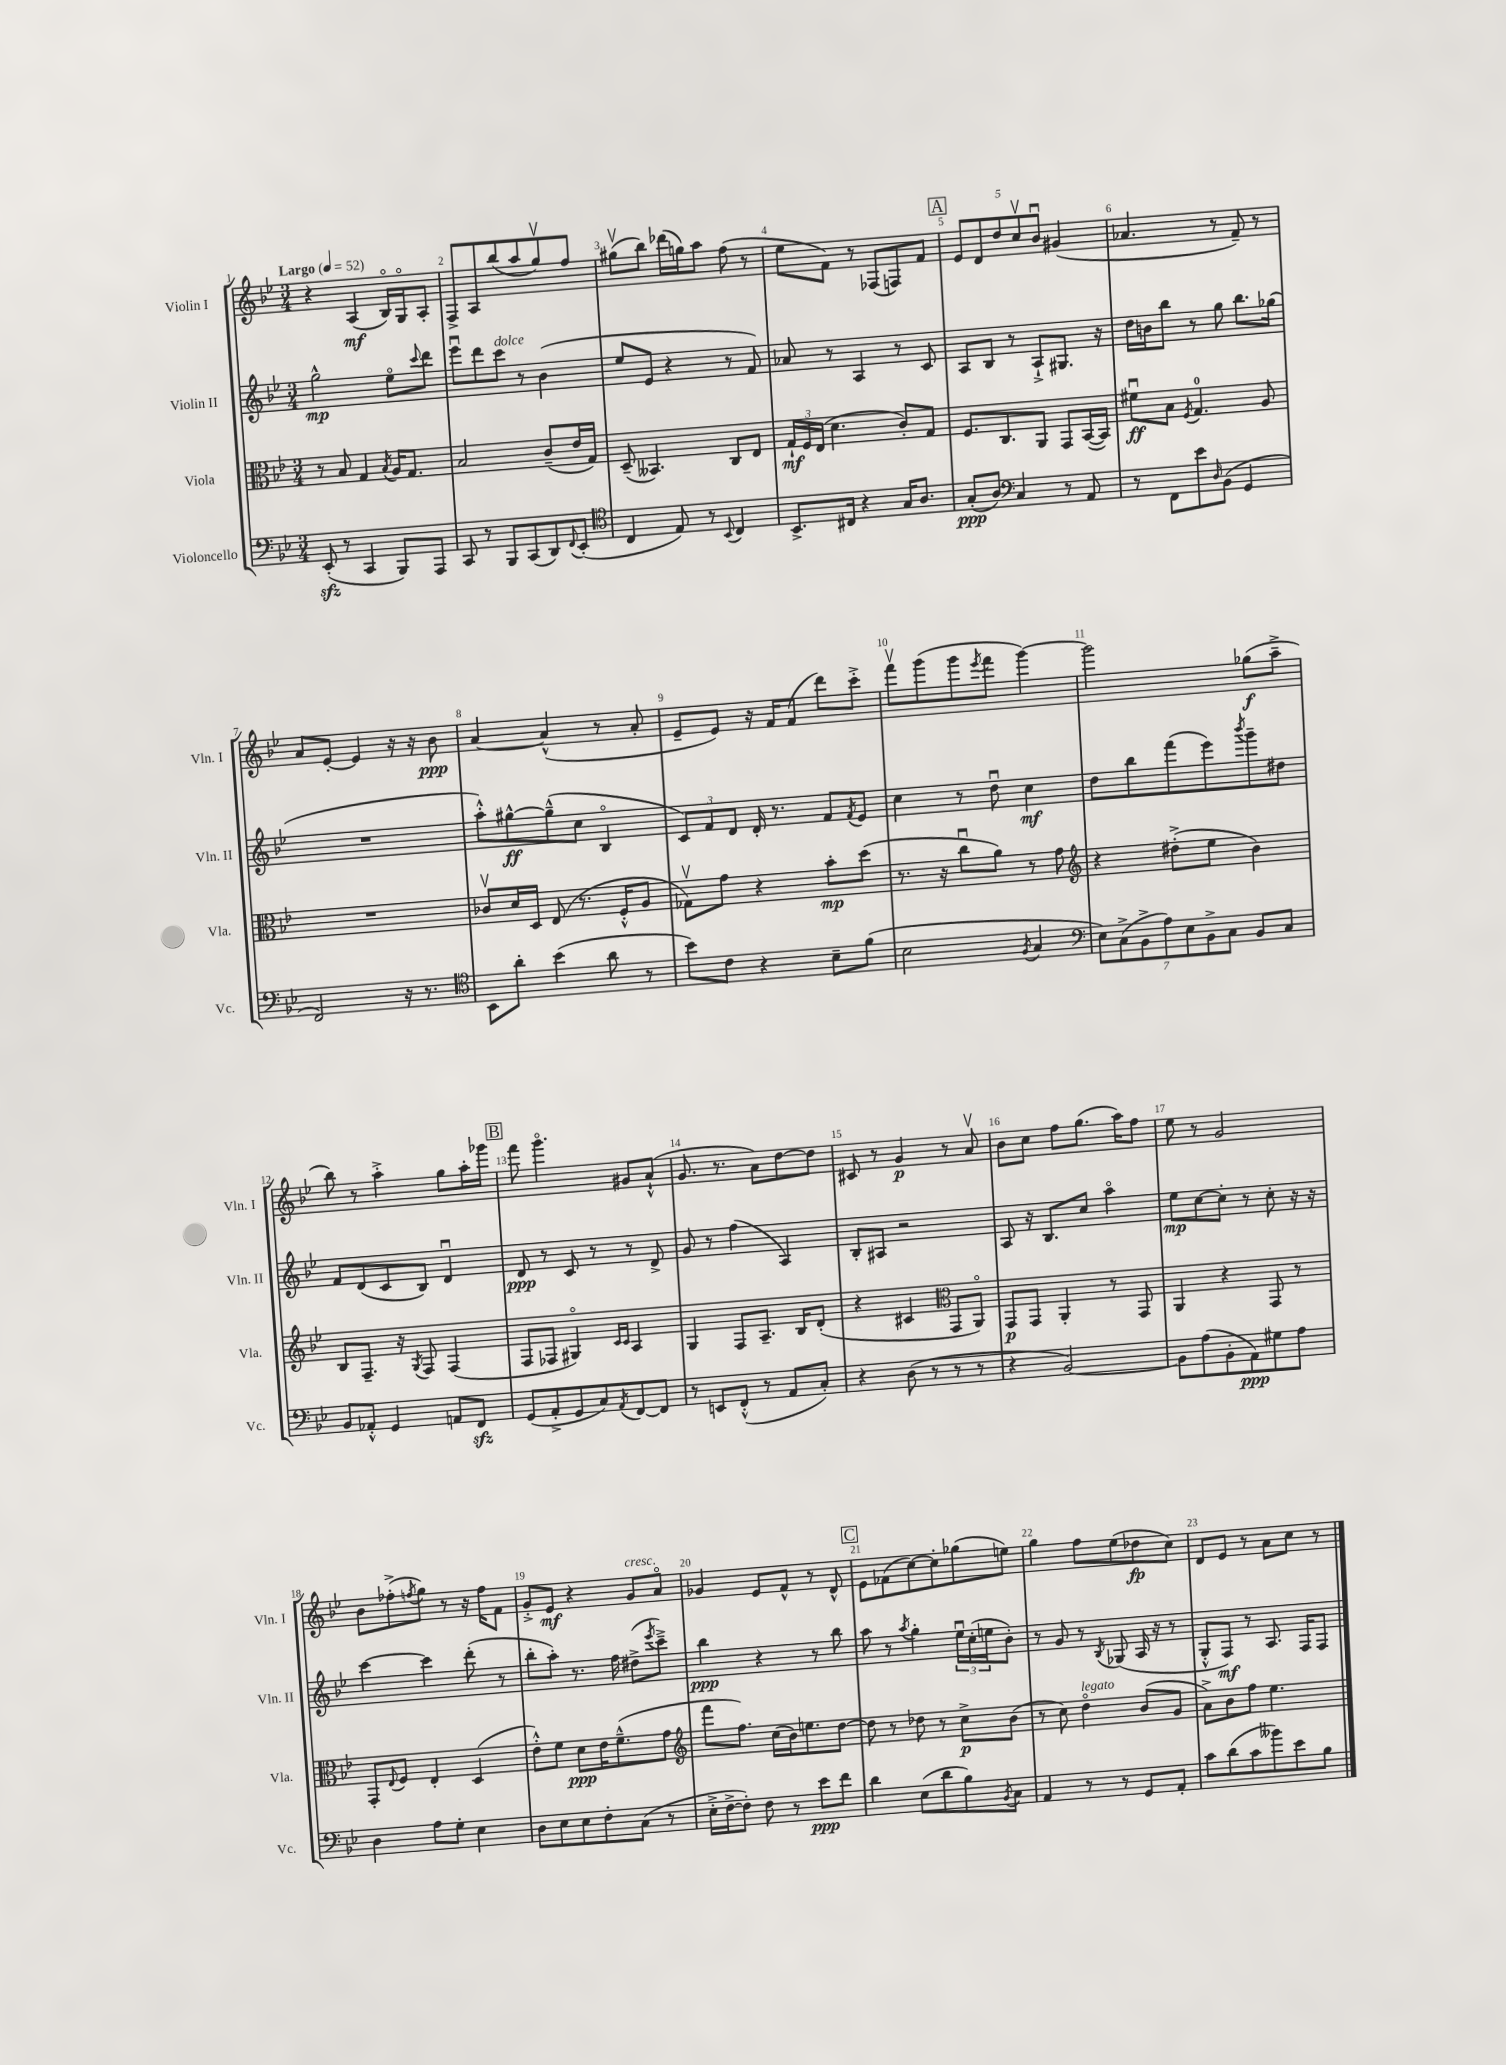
<<
\new StaffGroup <<
\new Staff = "s0" \with { instrumentName = "Violin I" shortInstrumentName = "Vln. I" } {
    \clef treble \key bes \major \numericTimeSignature \time 3/4 \tempo "Largo" 4 = 52
    r4 a4\mf( bes16\flageolet) g16\flageolet a8-. |
    f8-> a8 bes''8( a''8 g''8\upbow) f''8 |
    gis''8\upbow( bes''8) des'''16( g''16) a''8 f''8( r8 |
    ees''8 f'8) r8 fes8( f8) f'8 |
    \mark \markup { \box "A" } \tuplet 5/4 { ees'8 d'8 d''8 c''8\upbow bes'8\downbow } gis'4( |
    aes'4. r8 f'8--) r8 |
    a'8 ees'8~-. ees'4 r16 r16 bes'8\ppp |
    a'4~ a'4-^( r8 a'8-. |
    ees'8-- ees'8) r16 f'16 f'8( d'''8) c'''8-.-> |
    f'''8\upbow g'''8( g'''8 \acciaccatura { ees'''8 } f'''8 g'''4~) |
    g'''2 ges''8\f( a''8---> |
    bes''8) r8 a''4-.-> g''8 a''16-. ges'''16 |
    \mark \markup { \box "B" } f'''8 g'''4.\flageolet gis'8 a'8-!-^( |
    g'8. r8. a'8) d''8~ d''8 |
    cis'8 r8 g'4\p r8 a'8\upbow |
    bes'8 c''8 f''8 g''8.( a''16) f''8 |
    ees''8 r8 g'2 |
    bes'8 fes''8-.->( \acciaccatura { f''8 } g''8) r8 r16 f''16 f'8 |
    g'8-.-> ees'8\mf r4 g'8^\markup { \italic "cresc." } a'8\flageolet |
    ges'4 ees'8 f'8-^ r8 d'8-^ |
    \mark \markup { \box "C" } ees'8 fes'8( c''8~) c''8-. ges''8( e''8) |
    g''4 f''8 ees''8( des''8\fp c''8) |
    d'8 ees'8 r8 a'8 c''8 r8 \bar "|." |
}
\new Staff = "s1" \with { instrumentName = "Violin II" shortInstrumentName = "Vln. II" } {
    \clef treble \key bes \major \numericTimeSignature \time 3/4
    g''2-^\mp ees''8\flageolet \appoggiatura { c'''8 } d'''8 |
    ees'''8\downbow d'''8 c'''8^\markup { \italic "dolce" } r8 bes'4( |
    ees''8 ees'8 r4 r8 f'8) |
    aes'8 r8 a4 r8 c'8 |
    \mark \markup { \box "A" } a8 bes8 r8 a8-!-> gis8. r16 |
    d''16 b'16 bes''8 r8 g''8 bes''8. ges''16( |
    R2. |
    a''8-.-^) gis''8~-^\ff gis''8---^( c''8 bes4\flageolet |
    \tuplet 3/2 { c'8) f'8 d'8 } d'16-. r8. f'8 \acciaccatura { f'8 } ees'8 |
    c''4 r8 d''8\downbow c''4\mf |
    d''8 bes''8 f'''8( ees'''8) \acciaccatura { bes'''8 } g'''8-- dis''8 |
    f'8 d'8( c'8 bes8) d'4\downbow |
    \mark \markup { \box "B" } d'8\ppp r8 c'8 r8 r8 d'8-> |
    g'8 r8 f''4( a4) |
    bes8-. ais8 r2 |
    a8 r16 bes8. c''8 a''4\flageolet |
    ees''8\mp c''8~ c''8-. r8 c''8-. r16 r16 |
    c'''4~ c'''4 d'''8-.( r8 |
    bes''8-. a''8-.) r8. f''16 dis''8->( \acciaccatura { ees'''8 } c'''8--->) |
    bes''4\ppp r4 r8 bes''8 |
    \mark \markup { \box "C" } a''8 r8 \acciaccatura { a''8 } g''4-. \tuplet 3/2 { ees''16\downbow c''16-.( e''16 } bes'8-.) |
    r8 g'8 r8 \acciaccatura { bes8 } ges8( a16 r16 r8 |
    g8-.-^ f8\mf) r8 a8. f16 f8 \bar "|." |
}
\new Staff = "s2" \with { instrumentName = "Viola" shortInstrumentName = "Vla." } {
    \clef alto \key bes \major \numericTimeSignature \time 3/4
    r8 bes8 g4 \acciaccatura { bes8 } a16 g8. |
    bes2 c'8--( ees'16 g16) |
    d8--( beses,4.) c8 ees8 |
    \tuplet 3/2 { g16-!\mf f16 ees16( } d'4. c'8-.) g8 |
    \mark \markup { \box "A" } f8. c8. a,8 g,8 bes,16~( bes,16) |
    fis'8\downbow\ff bes8 \acciaccatura { f8 } g4.-0 a8 |
    R2. |
    ces'8\upbow d'16 d16 ees8( r8. f16-.-^ a8 |
    ges8\upbow) g'8 r4 bes'8-.\mp d''8( |
    r8. r16 c''8\downbow a'8) r8 g'8 |
    \clef treble r4 dis''8-.->( ees''8 bes'4) |
    bes8 f8.-- r16 \acciaccatura { g8 } f8 f4( |
    \mark \markup { \box "B" } f8 fes8 gis4\flageolet) \grace { c'16 c'16 } a4 |
    g4 f8 a8.-- bes16 d'8-.( |
    r4 cis'4 \clef alto g,8 a,8\flageolet) |
    g,8\p g,8 a,4-. r8 g,8 |
    a,4 r4 g,8 r8 |
    g,8-. \appoggiatura { ees8 } f8 ees4-. d4( |
    ees'8-.-^) f'8 d'8\ppp ees'16 f'8.---^( g'8 |
    \clef treble f'''8 f''8.) c''16( bes'16) e''8. d''8~ |
    \mark \markup { \box "C" } d''8 r8 des''8 r8 c''8->\p bes'8( |
    r8 c''8) d''4\flageolet^\markup { \italic "legato" } bes'8( g'8 |
    a'8->) bes'8 f''8 ees''4. \bar "|." |
}
\new Staff = "s3" \with { instrumentName = "Violoncello" shortInstrumentName = "Vc." } {
    \clef bass \key bes \major \numericTimeSignature \time 3/4
    ees,8-.\sfz( r8 c,4 bes,,8) a,,8 |
    c,8 r8 bes,,8 c,8( d,8) \appoggiatura { f,8 } ees,8-.( |
    \clef tenor c4 ees8) r8 \appoggiatura { bes,8 } c4 |
    bes,8.-> cis16 r4 g16 a8. |
    \mark \markup { \box "A" } g8-.\ppp( a8) \clef bass c4 r8 a,8 |
    r8 f,8 ees'8 \grace { d16 } bes,8( g,4 |
    f,2) r16 r8. |
    \clef tenor bes,8 a'8-. bes'4( a'8 r8 |
    bes'8) c'8 r4 bes8-- f'8( |
    bes2 \acciaccatura { f8 } g4 |
    \clef bass \tuplet 7/4 { ees8) c8->( bes,8-> a8) ees8 bes,8-> c8 } bes,8 c8 |
    bes,8 aes,8-.-^ g,4 a,8 f,8\sfz |
    \mark \markup { \box "B" } g,8( a,8-.-> g,8 c8) \acciaccatura { a,8 } f,8~ f,8 |
    r8 e,8 f,8-.-^( r8 a,8 c8-.) |
    r4 d8( r8 r8 r8 |
    r4 bes,2~) |
    bes,8 a8( bes,8-. a,8\ppp) gis8 a8 |
    d4 a8 g8-. ees4 |
    d8 ees8 ees8 f8-. c8( r8 |
    ees16-.-> f16~-> f8-.) f8 r8 ees'8\ppp f'8 |
    \mark \markup { \box "C" } d'4 ees8( d'8 bes8) \acciaccatura { bes,8 } c8 |
    a,4 r8 r8 g,8 a,8-. |
    c'8 d'8( c'8 beses'8) ees'8 bes8 \bar "|." |
}
>>
>>
\layout { \context { \Score \override BarNumber.break-visibility = ##(#f #t #t) barNumberVisibility = #all-bar-numbers-visible } }
